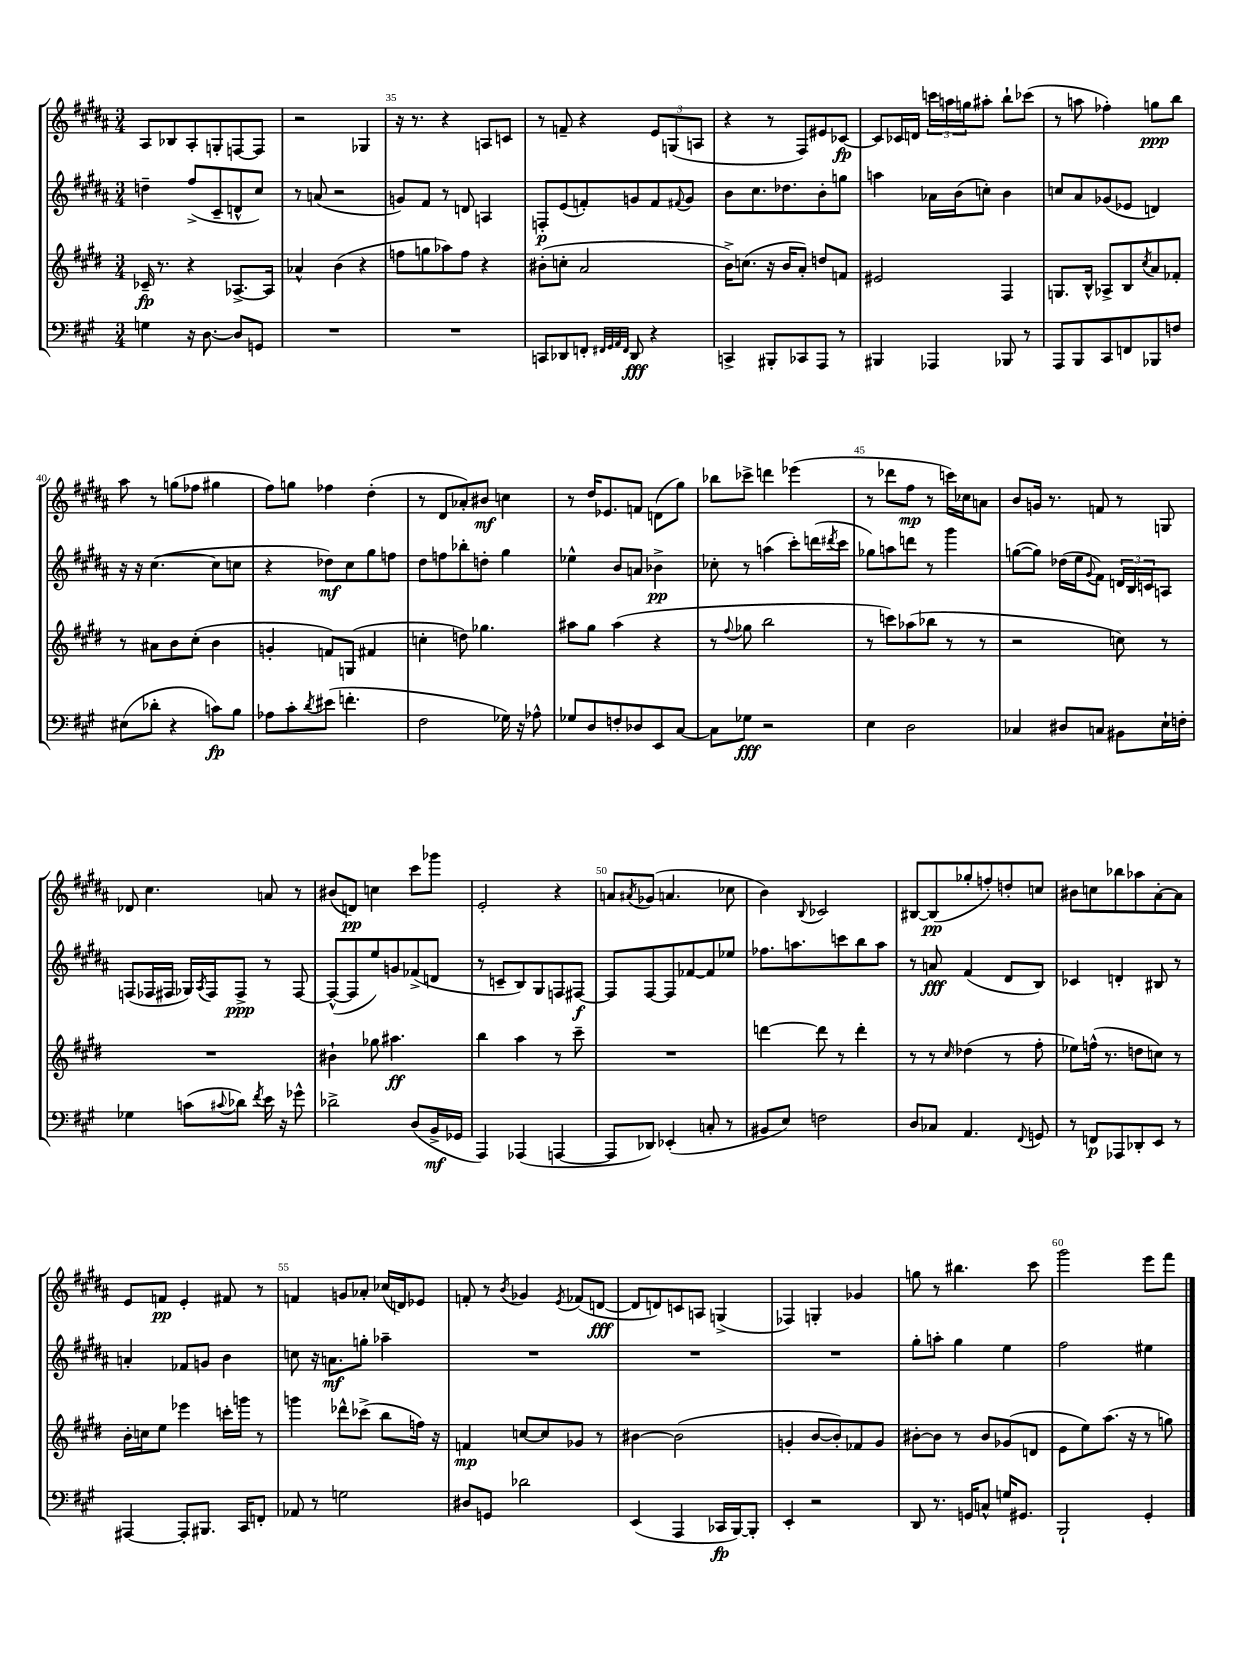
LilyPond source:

<<
\new StaffGroup <<
\new Staff = "s0" {
    \clef treble \key b \major \numericTimeSignature \time 3/4
    ais8 bes8 ais8-. g8-. f8~ f8 |
    r2 ges4 |
    r16 r8. r4 a8 c'8 |
    r8 f'8-- r4 \tuplet 3/2 { e'8 g8( a8 } |
    r4 r8 fis8) eis'8 ces'8~\fp |
    ces'8 ces'16 d'16 \tuplet 3/2 { c'''16 a''16 g''16 } ais''8-. b''8-! ces'''8( |
    r8 a''8 fes''4-.) g''8\ppp b''8 |
    ais''8 r8 g''8( fes''8 gis''4 |
    fis''8) g''8 fes''4 dis''4-.( |
    r8 dis'8 aes'8-.) bis'8\mf c''4 |
    r8 dis''16 ees'8. f'8 d'8( gis''8) |
    bes''8 ces'''8-> d'''4 ees'''4( |
    r8 des'''8 fis''8\mp r8 c'''16) ces''16 a'8 |
    b'8 g'16 r8. f'8 r8 g8 |
    des'8 cis''4. a'8 r8 |
    bis'8( d'8\pp) c''4 cis'''8 ges'''8 |
    e'2-. r4 |
    a'8 \acciaccatura { ais'8 } ges'8( a'4. ces''8 |
    b'4) \appoggiatura { b8 } ces'2 |
    bis8~ bis8\pp( ges''8-. f''8-.) d''8-. c''8 |
    bis'8 c''8 bes''8 aes''8 ais'8~-. ais'8 |
    e'8 f'8\pp e'4-. fis'8 r8 |
    f'4 g'8 aes'8-. ces''16( d'16) ees'8 |
    f'8-. r8 \acciaccatura { b'8 } ges'4 \acciaccatura { e'8 } fes'8( d'8~\fff |
    d'8 d'8) c'8 a8 g4->( |
    fes4) g4-. ges'4 |
    g''8 r8 bis''4. cis'''8 |
    gis'''2 e'''8 fis'''8 \bar "|." |
}
\new Staff = "s1" {
    \clef treble \key b \major \numericTimeSignature \time 3/4
    d''4-- fis''8->( cis'8-- d'8-^ cis''8) |
    r8 a'8( r2 |
    g'8) fis'8 r8 d'8 a4 |
    f8-.\p e'8( f'8-.) g'8 f'8 \appoggiatura { fis'8 } g'8 |
    b'8 cis''8. des''8. b'8-. g''8 |
    a''4 aes'16 b'16( c''8-.) b'4 |
    c''8 ais'8 ges'8( ees'8 d'4) |
    r16 r16 cis''4.~( cis''8 c''8 |
    r4 des''8\mf) cis''8 gis''8 f''8 |
    dis''8 f''8 bes''8-. d''8-. gis''4 |
    ees''4-^ b'8 a'8 bes'4->\pp |
    ces''8-. r8 a''4( cis'''8-.) d'''16( \acciaccatura { dis'''8 } cis'''16 |
    ges''8) a''8 d'''8 r8 gis'''4 |
    g''8~( g''8) des''16( e''16 \appoggiatura { gis'8 } fis'8) \tuplet 3/2 { d'16 b16 c'16 } a8 |
    f8( fes16 fis16 ges16) \acciaccatura { ais8 } fis16 fis8->\ppp r8 fis8~ |
    fis8~-^( fis8 e''8) g'8 fes'8->( d'8 |
    r8 c'8-- b8) gis8 f8 fis8~\f |
    fis8 fis8~ fis8 fes'8~ fes'8 ees''8 |
    fes''8. a''8. c'''8 b''8 a''8 |
    r8 a'8\fff fis'4( dis'8 b8) |
    ces'4 d'4-. bis8 r8 |
    a'4-. fes'8 g'8 b'4 |
    c''8 r16 a'8.\mf g''8-. aes''4-- |
    R2. |
    R2. |
    R2. |
    gis''8-. a''8-. gis''4 e''4 |
    fis''2 eis''4 \bar "|." |
}
\new Staff = "s2" {
    \clef treble \key e \major \numericTimeSignature \time 3/4
    ces'16--\fp r8. r4 aes8.~-> aes16 |
    aes'4-^ b'4( r4 |
    f''8 g''8 aes''8) f''8 r4 |
    bis'8-.( c''8-. a'2 |
    b'16->) c''8.( r16 b'16 a'8-.) d''8 f'8 |
    eis'2 fis4 |
    g8. b16-^ aes8-> b8 \acciaccatura { cis''8 } a'8 fes'8-. |
    r8 ais'8 b'8 cis''8-.( b'4 |
    g'4-. f'8) g8( fis'4 |
    c''4-. d''8) ges''4. |
    ais''8 gis''8 ais''4( r4 |
    r8 \appoggiatura { fis''8 } ges''8 b''2 |
    r8 c'''8) aes''8( bes''8 r8 r8 |
    r2 c''8) r8 |
    R2. |
    bis'4-! ges''8 ais''4.\ff |
    b''4 a''4 r8 cis'''8-- |
    R2. |
    d'''4~ d'''8 r8 d'''4-. |
    r8 r8 \grace { cis''16 } des''4( r8 fis''8-. |
    ees''8) f''16-^( r8. d''8 c''8) r8 |
    b'16-. c''16 e''8 ees'''4 c'''16-. g'''16 r8 |
    g'''4 des'''8-^ ces'''8->( b''8 f''16) r16 |
    f'4\mp c''8~ c''8 ges'8 r8 |
    bis'4~ bis'2( |
    g'4-. b'8~ b'8-.) fes'8 g'8 |
    bis'8~-. bis'8 r8 bis'8 ges'8( d'8 |
    e'8 e''8) a''8.( r16 r8 g''8) \bar "|." |
}
\new Staff = "s3" {
    \clef bass \key a \major \numericTimeSignature \time 3/4
    g4 r16 d8.~ d8 g,8 |
    R2. |
    R2. |
    c,8 des,8 f,8-. \grace { fis,32 gis,32 a,32 fis,32 } des,8\fff r4 |
    c,4-> bis,,8-. ces,8 a,,8 r8 |
    bis,,4 aes,,4 bes,,8 r8 |
    a,,8 b,,8 cis,8 f,8 bes,,8 f8 |
    eis8( des'8-. r4 c'8\fp) b8 |
    aes8 cis'8-. \acciaccatura { d'8 } eis'8( f'4.-. |
    fis2 ges16) r16 aes8-^ |
    ges8 d8 f8-. des8 e,8 cis8~ |
    cis8 ges8\fff r2 |
    e4 d2 |
    ces4 dis8 c8 bis,8 e16-! f16-. |
    ges4 c'8( \appoggiatura { cis'8 } des'8) \acciaccatura { fis'8 } e'16 r16 ges'8-^ |
    des'2-> d8( b,16->\mf ges,16 |
    a,,4) aes,,4( a,,4~ |
    a,,8 des,8) ees,4-.( c8-. r8 |
    bis,8 e8) f2 |
    d8 ces8 a,4. \appoggiatura { fis,8 } g,8 |
    r8 f,8\p aes,,8 des,8-. e,8 r8 |
    ais,,4~ ais,,8-. bis,,8. cis,16 f,8-. |
    aes,8 r8 g2 |
    dis8 g,8 des'2 |
    e,4( a,,4 ces,16\fp b,,16~) b,,8-. |
    e,4-. r2 |
    d,8 r8. g,16 c8-^ g16 gis,8. |
    b,,2-! gis,4-. \bar "|." |
}
>>
>>
\layout { \context { \Score currentBarNumber = #33 \override BarNumber.break-visibility = ##(#f #t #t) barNumberVisibility = #(every-nth-bar-number-visible 5) } }
